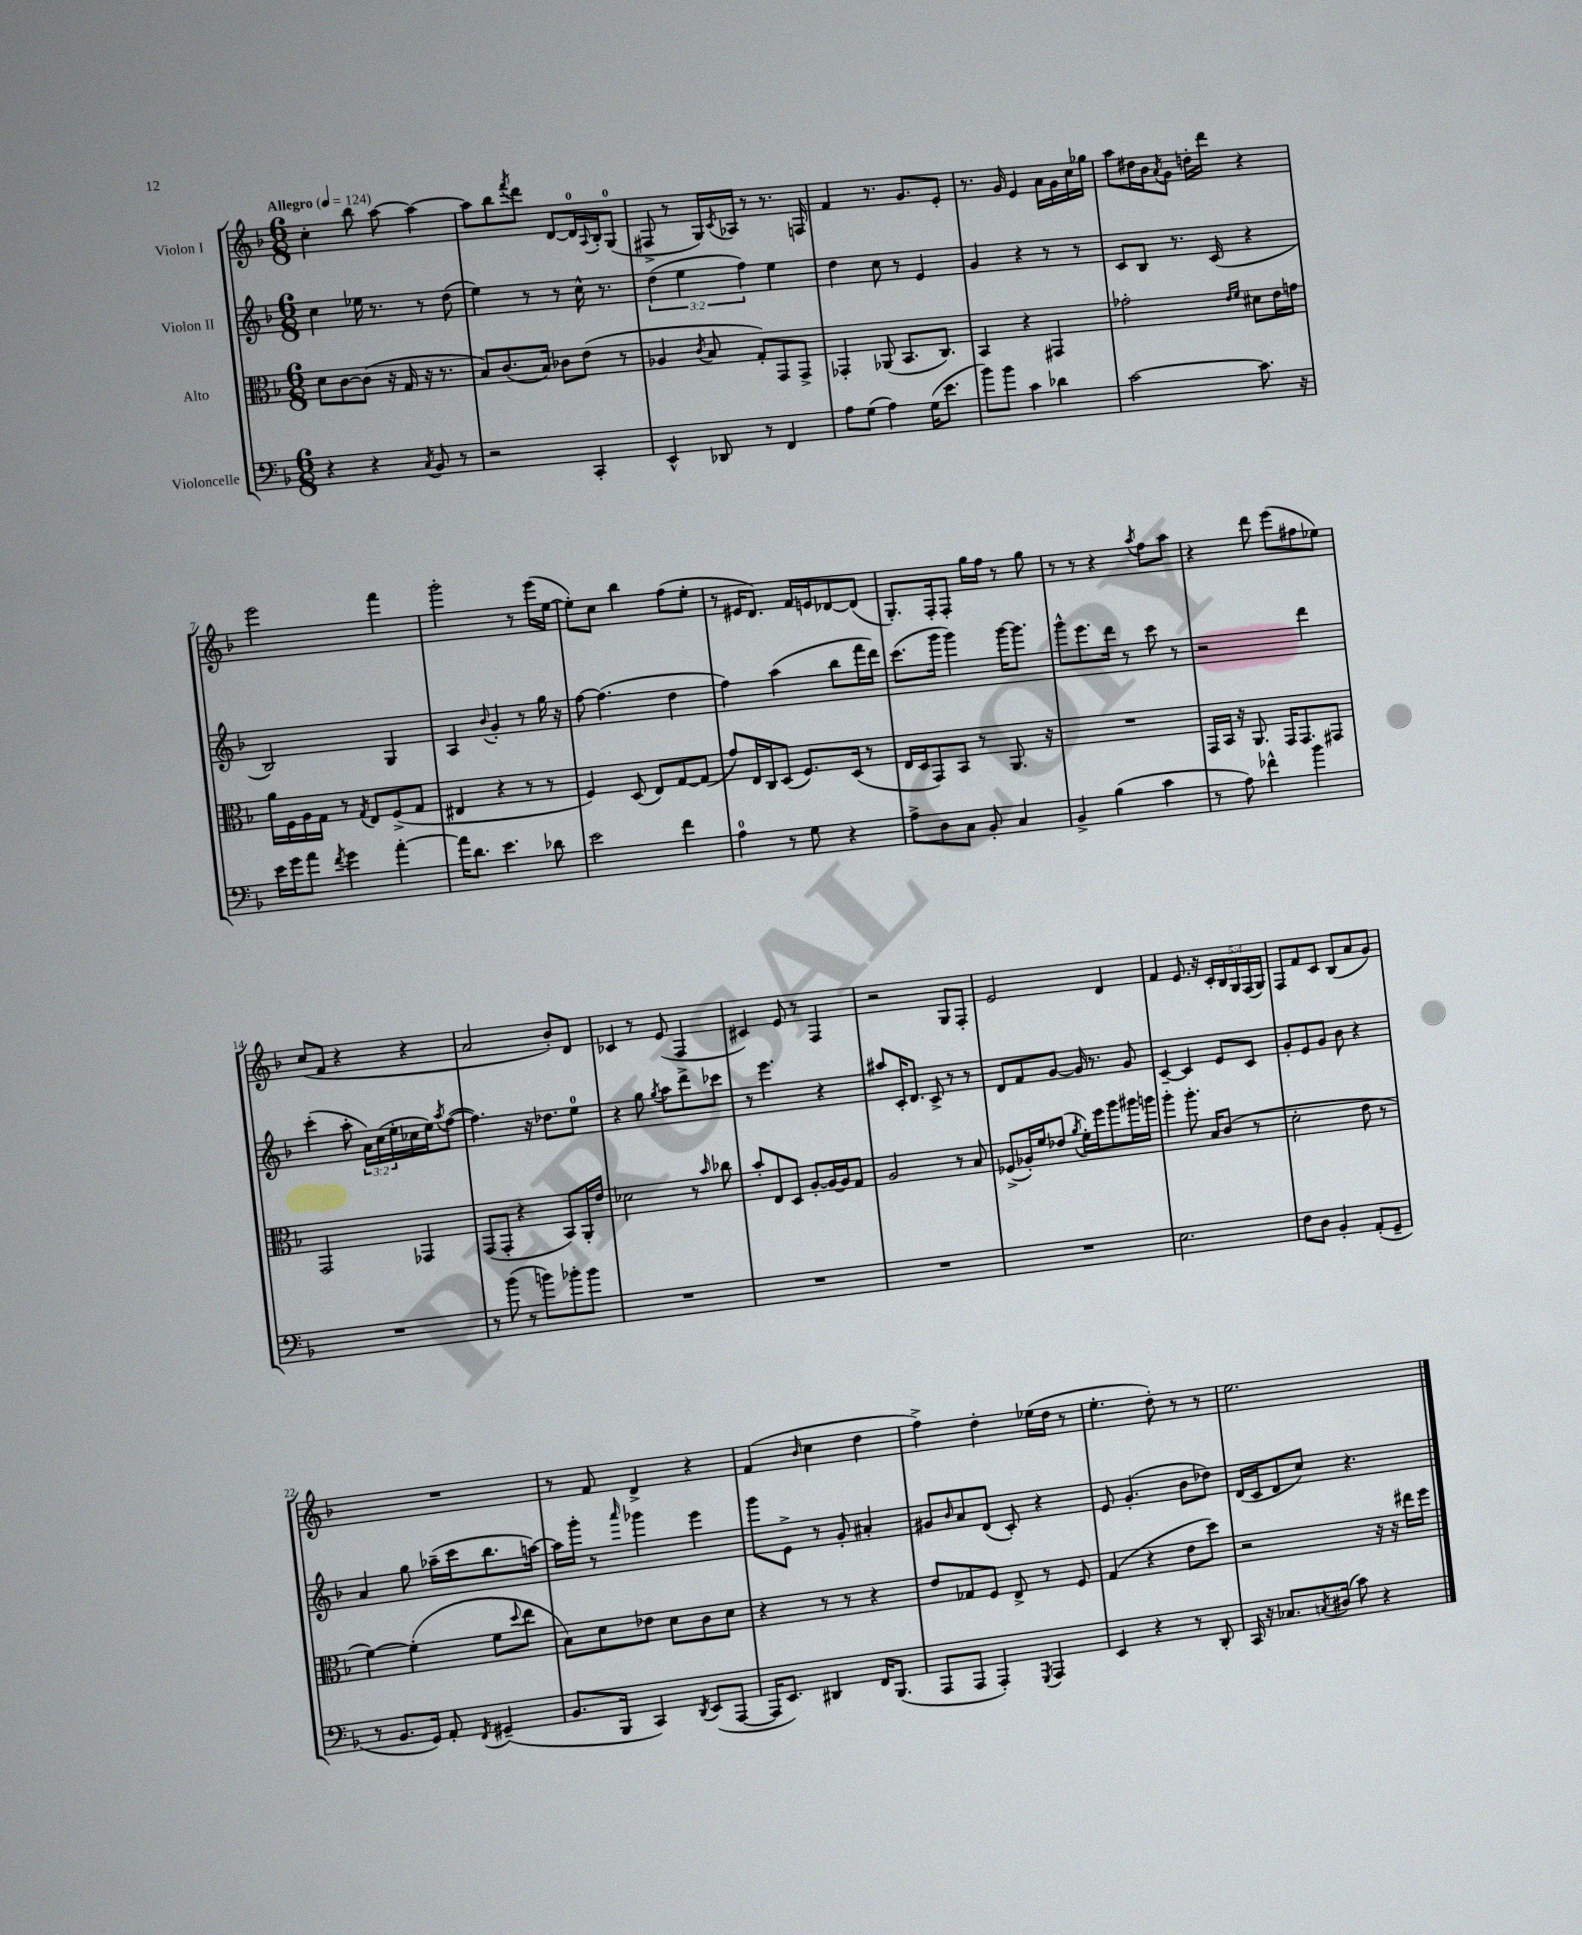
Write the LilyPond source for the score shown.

<<
\new StaffGroup <<
\new Staff = "s0" \with { instrumentName = "Violon I" } {
    \clef treble \key f \major \numericTimeSignature \time 6/8 \override Staff.TupletNumber.text = #tuplet-number::calc-fraction-text \tempo "Allegro" 4 = 124
    c''4-. bes''8 a''8~ a''4~ |
    a''8 bes''8 \acciaccatura { f'''8 } d'''8 d'8~ d'16-0 \appoggiatura { a8 } bes16-. g8-0( |
    fis8-> r8 g16) \acciaccatura { c'8 } aes16 r8 r8. f16 |
    f'4 r8. g'8. e'8-. |
    r8. g'16 e'4 a'16 g'16 c''16 ges''16 |
    a''8 dis''16 bes'16 \acciaccatura { a'8 } g'8 d''16-. d'''16 r4 |
    e'''2 f'''4 |
    g'''2-. r8 e'''16( e''16~ |
    e''8-.) c''8 bes''4 f''8( e''8-. |
    r8 eis'16 d'8.) f'16 e'16 des'8~ des'8( |
    g8.-.) f16-. f8-. g''16 f''16 r8 g''8 |
    r8 r8 r4 \acciaccatura { a''8 } f''8 a''8 |
    r4 d'''8 e'''8( fis''8 ees''8) |
    c''8( f'8 r4 r4 |
    a'2 bes'8-.) d'8 |
    ces'4 r8 e'8( f4 |
    cis'4) e'8 r8 f4 |
    r2 g8 f8-. |
    e'2 d'4 |
    f'4 e'8. r16 \tuplet 5/4 { c'16-. bes16 g16 f16( g16) } |
    f8 f'8 c'8 bes8( a'8 g'8) |
    R2. |
    r8 f'8 d'4-> r4 |
    f'4( \grace { bes'16 } c''4 d''4 |
    f''4->) d''4-. ees''16( d''16 r8 |
    e''4.-. d''8-.) r8 r8 |
    e''2. \bar "|." |
}
\new Staff = "s1" \with { instrumentName = "Violon II" } {
    \clef treble \key f \major \numericTimeSignature \time 6/8 \override Staff.TupletNumber.text = #tuplet-number::calc-fraction-text
    c''4 ees''16 r8. r8 d''8( |
    e''4) r8 r8 c''16-^ r8. |
    \tuplet 3/2 { d''4( e''4 f''4) } e''4 |
    d''4 c''8 r8 e'4 |
    g'4 r4 r8 r8 |
    c'8 bes8 r8. c'16( r4 |
    bes2) g4 |
    a4 \appoggiatura { bes'8 } g'4-. r8 g''16 r16 |
    f''8~ f''4.( d''4 |
    f''4) a''4( bes''8 f'''16 d'''16) |
    c'''8.( g'''16 g'''4) g'''16~ g'''8. |
    g'''8-^ e'''8. d'''16 r8 c'''8 r8 |
    r2 d'''4 |
    c'''4-.( a''8-. \tuplet 3/2 { a'16) c''16( e''16-. } ces''16 e''16) \acciaccatura { a''8 } f''8~( |
    f''4.) r16 des''8. e''8-0 |
    r4 g''8 \acciaccatura { g''8 } a''8 d'''8-> ces'''8 |
    r8 e'''4. r4 |
    ais''8 c'16-. d'8. c'8-> r8 r8 |
    d'8 f'8 g'8~ g'16 r8. g'8 |
    c'4~-- c'4 e'8 c'8 |
    g'8-. e'8 g'8 bes'8 r4 |
    a'4 g''8 aes''16--( c'''16 bes''8. a''16~) |
    a''16 g'''16-. r8 \grace { a'''16 } ges'''4 e'''4 |
    g'''8 e'8-> r8 g'8-. ais'4-. |
    gis'8 \grace { bes'16 } a'8 d'8( c'8-.) r4 |
    e'8 g'4.-.( bes'8 des''8) |
    d'16( c'16 d'8 c''8) r4. \bar "|." |
}
\new Staff = "s2" \with { instrumentName = "Alto" } {
    \clef alto \key f \major \numericTimeSignature \time 6/8
    d'8 c'8~ c'8( r16 g16 r16 r8. |
    bes8) c'8.( bes16) ces'8 e'8( r8 |
    aes4 \acciaccatura { c'8 } bes8 g8-.) g,8 g,8-> |
    ges,4-. aes,8( bes,8. c8.) |
    bes,4 r4 gis,4 |
    ges'2-. \grace { e'16 f'16 } dis'8 e'16 g'16 |
    a'16 f16 a16 g16 r8 \acciaccatura { g8 } e8 f8->( g8 |
    eis4 r4 r8 r8 |
    f4) d8( e8) g8~ g8( |
    g'8) e16 c16 d8( f8.) d16( r8 |
    e16 d16 g,8) bes,8 r8 a,8. r16 |
    R2. |
    g,16 bes,16 r16 a,8. g,16 g,8. gis,8 |
    g,2 ges,4 |
    g,8( g,8-. r4 bes,8) a,16-. e'16 |
    des'2 r8 \grace { bes'16 } ces''8 |
    bes'8-. e8 d8 a8~-. a16~ a16 g8 |
    a2 r8 bes8 |
    fes8->( aes16-.) f'16 ees'8( \acciaccatura { a'8 } f'16-.) f''16 a''8 ais''16 a''16 |
    a''4-. a''8.-. bes16 c'8( r8 |
    d'2-. e'8 r8 |
    f'4~) f'4-.( f'8 \appoggiatura { d''8 } e''8 |
    bes8) d'8 ees'8 d'8 c'8 d'8 |
    r4 r8 r8 r4 |
    e'8 ges8 f8 e8-> r8 f8 |
    g4( r4 e'8 d''8) |
    r2 r16 r16 eis''16 f''16 \bar "|." |
}
\new Staff = "s3" \with { instrumentName = "Violoncelle" } {
    \clef bass \key f \major \numericTimeSignature \time 6/8
    r4 r4 \acciaccatura { c8 } bes,8 r8 |
    r2 c,4-. |
    e,4-^ des,8 r8 f,4 |
    a8 g8( a4) g16( e'8. |
    bes'8) bes'8 c'4 des'4 |
    c'2~ c'8. r16 |
    e'16 g'16 a'8 \acciaccatura { f'8 } g'4 a'4~-. |
    a'16 d'8. e'4. des'8 |
    e'2 f'4 |
    a4-0 r8 g8 r4 |
    a8-> d8 c8 bes,8-. c4 |
    bes,4-> bes4( c'4 |
    r8 a8) fes'4-^ bes'4 |
    R2. |
    r8 bes'8( r8 b'8) bes'8-. bes'8 |
    R2. |
    R2. |
    R2. |
    R2. |
    e2. |
    f8 d8 bes,4-. a,8-.( g,8-- |
    r8 bes,8. g,16) a,8-. \acciaccatura { f,8 } gis,4--( |
    bes,8. bes,,16 c,4) \acciaccatura { d,8 } e,8( a,,8~ |
    a,,16 e,8.) dis,4 f,16 bes,,8.( |
    a,,8 a,,8 a,,4-.) \acciaccatura { g,,8 } a,,4 |
    e,4 r4 r8 d,8-. |
    c,16 r16 ces8. \acciaccatura { c8 } dis16( c'8) r4 \bar "|." |
}
>>
>>
